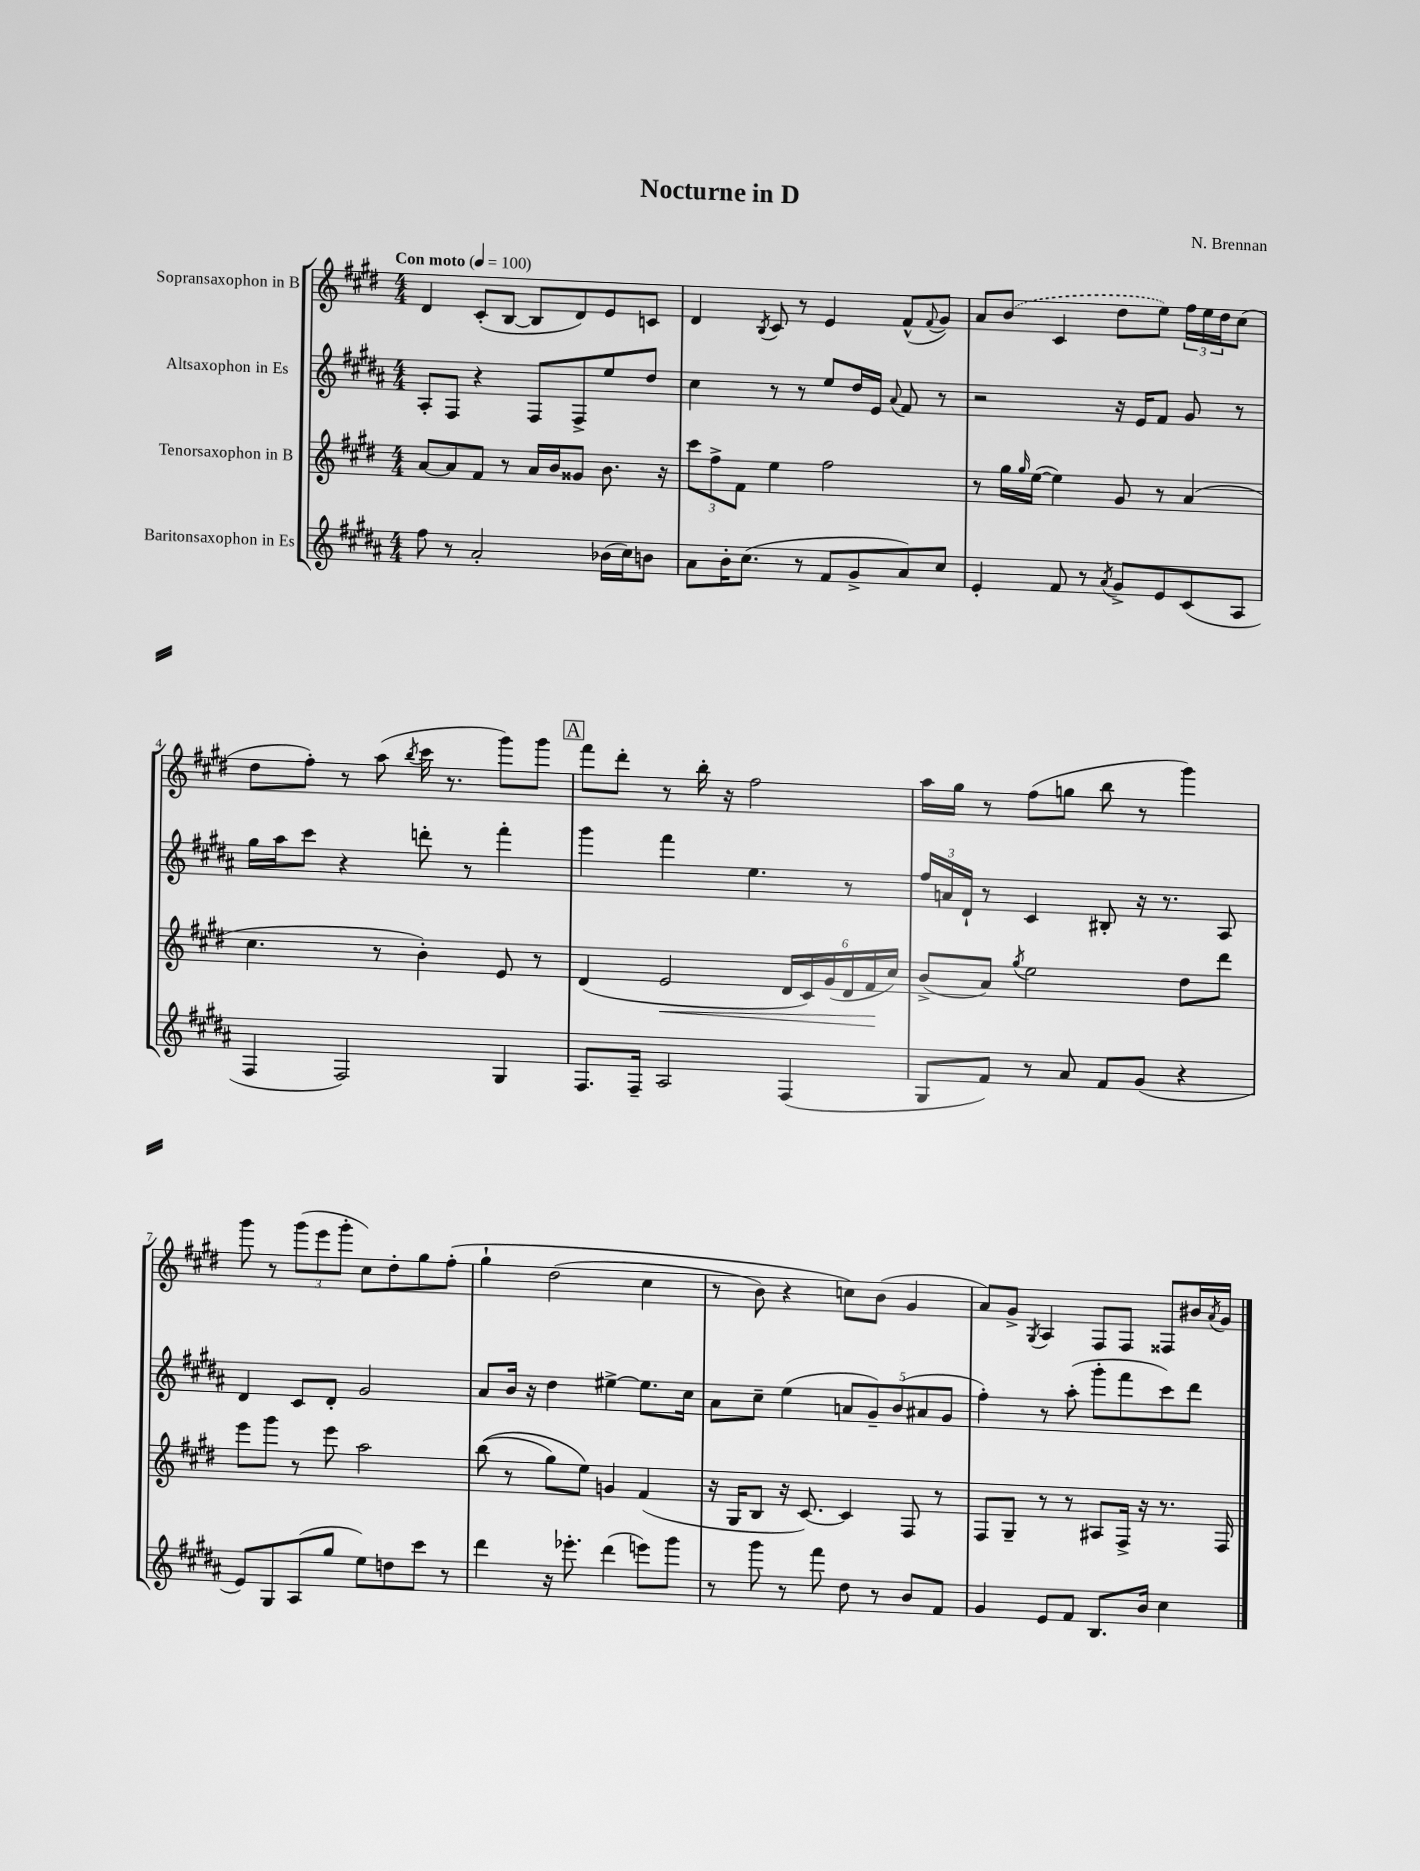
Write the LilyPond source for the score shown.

\header { title = "Nocturne in D" composer = "N. Brennan" }
<<
\new StaffGroup <<
\new Staff = "s0" \with { instrumentName = "Sopransaxophon in B" } {
    \clef treble \key e \major \numericTimeSignature \time 4/4 \tempo "Con moto" 4 = 100
    dis'4 cis'8-.( b8~ b8 dis'8) e'8 c'8 |
    dis'4 \acciaccatura { b8 } cis'8 r8 e'4 fis'8-^( \appoggiatura { fis'8 } gis'8) |
    a'8 \once \slurDashed b'8( cis'4 dis''8 e''8) \tuplet 3/2 { fis''16 e''16 dis''16 } cis''8( |
    dis''8 fis''8-.) r8 a''8( \acciaccatura { b''8 } cis'''16 r8. gis'''8) gis'''8 |
    \mark \markup { \box "A" } fis'''8 dis'''8-. r8 b''16-. r16 fis''2 |
    a''16 gis''16 r8 fis''8( g''8 b''8 r8 gis'''4) |
    gis'''8 r8 \tuplet 3/2 { gis'''8( e'''8 gis'''8-. } cis''8) dis''8-. gis''8 fis''8-.\( |
    gis''4-! dis''2( cis''4 |
    r8 b'8) r4 c''8\) b'8( gis'4 |
    a'8) gis'8-> \acciaccatura { gis8 } a4 fis8 fis8 fisis8 bis'16 \acciaccatura { a'8 } gis'16 \bar "|." |
}
\new Staff = "s1" \with { instrumentName = "Altsaxophon in Es" } {
    \clef treble \key b \major \numericTimeSignature \time 4/4
    ais8-. fis8 r4 fis8 fis8-> e''8 dis''8 |
    cis''4 r8 r8 e''8 dis''16 e'16 \appoggiatura { ais'8 } fis'8 r8 |
    r2 r16 e'16 fis'8 gis'8 r8 |
    gis''16 ais''16 cis'''8 r4 d'''8-. r8 fis'''4-. |
    \mark \markup { \box "A" } gis'''4 fis'''4 e''4. r8 |
    \tuplet 3/2 { fis''16 a'16 dis'16-! } r8 cis'4 bis8-. r16 r8. ais8 |
    dis'4 cis'8 dis'8-. gis'2 |
    ais'8 b'16 r16 dis''4 eis''4~-> eis''8. cis''16 |
    ais'8 cis''8-- e''4( \tuplet 5/4 { a'8 gis'8--) b'8( ais'8 gis'8 } |
    fis''4-.) r8 ais''8-.( gis'''8-. fis'''8 cis'''8) dis'''8 \bar "|." |
}
\new Staff = "s2" \with { instrumentName = "Tenorsaxophon in B" } {
    \clef treble \key e \major \numericTimeSignature \time 4/4
    a'8~ a'8 fis'8 r8 a'16 b'16 gisis'8 b'8. r16 |
    \tuplet 3/2 { cis'''8 fis''8-> fis'8 } e''4 fis''2 |
    r8 gis''16 \grace { gis''16 } e''16~( e''4) gis'8 r8 a'4( |
    cis''4. r8 b'4-.) e'8 r8 |
    \mark \markup { \box "A" } dis'4( e'2\< \tuplet 6/4 { dis'16 cis'16) gis'16( dis'16 fis'16\! cis''16) } |
    b'8->( a'8) \acciaccatura { gis''8 } e''2 dis''8 dis'''8 |
    e'''8 gis'''8 r8 e'''8 a''2 |
    b''8(\( r8 gis''8) e''8\) g'4 fis'4( |
    r16 gis16 b8 r16 cis'8.~) cis'4 fis8 r8 |
    fis8 gis8-- r8 r8 ais8 fis16-> r16 r8. fis16 \bar "|." |
}
\new Staff = "s3" \with { instrumentName = "Baritonsaxophon in Es" } {
    \clef treble \key b \major \numericTimeSignature \time 4/4
    fis''8 r8 ais'2-. bes'16( cis''16) b'8 |
    ais'8 b'16-. cis''8.( r8 fis'8 gis'8-> ais'8) cis''8 |
    e'4-. fis'8 r8 \acciaccatura { ais'8 } gis'8-> e'8 cis'8( ais8 |
    fis4 fis2) gis4 |
    \mark \markup { \box "A" } fis8. fis16-- ais2 fis4( |
    gis8 fis'8) r8 ais'8 fis'8 gis'8( r4 |
    e'8) gis8 ais8( gis''8 e''8) d''8 cis'''8 r8 |
    dis'''4 r16 ees'''8.-. dis'''4( e'''8) gis'''8 |
    r8 gis'''8 r8 fis'''8 dis''8 r8 b'8 fis'8 |
    gis'4 e'8 fis'8 b8. b'16 cis''4 \bar "|." |
}
>>
>>
